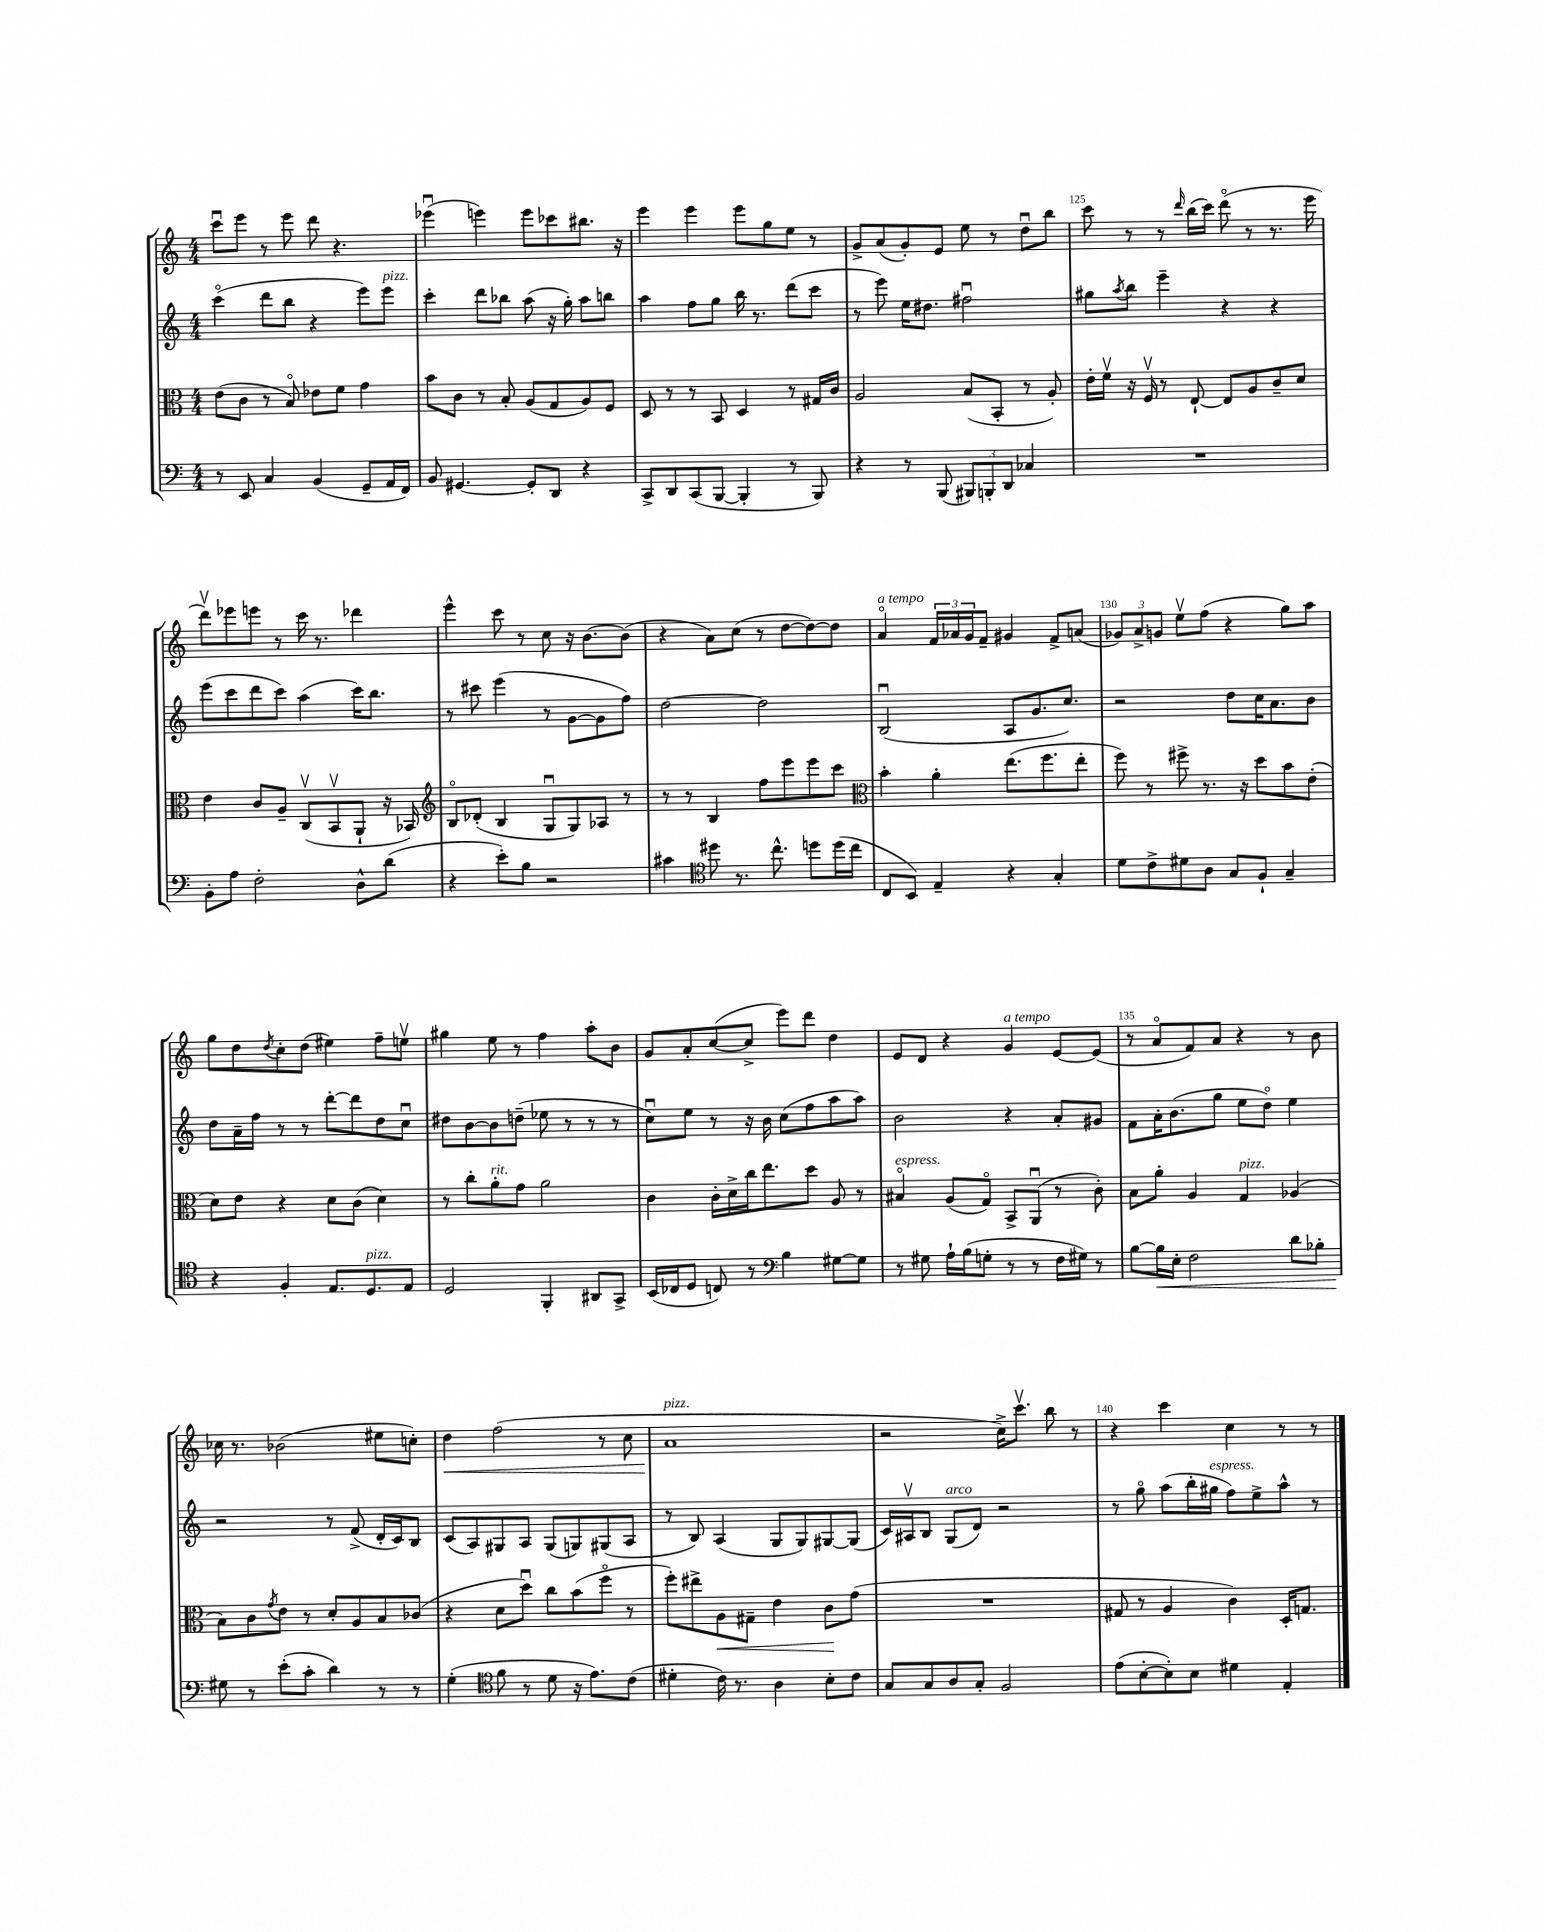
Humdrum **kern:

**kern	**kern	**kern	**kern
*staff4	*staff3	*staff2	*staff1
*clefF4	*clefC3	*clefG2	*clefG2
*k[]	*k[]	*k[]	*k[]
*M4/4	*M4/4	*M4/4	*M4/4
8r	(8e	(4ccco	8cccu
8EE	8c	.	8eee
4C	8r	8ddd	8r
.	8Bo)	8bb	8eee
(4BB	8e-	4r	8ddd
.	8f	.	4.r
8GG~	4g	8eee)	.
16AA	.	8eee	.
16FF)	.	.	.
=	=	=	=
8BB	8b	4ccc'	(4eee-u
[4.GG#	8c	.	.
.	8r	8ddd	4eee)
.	8B'	8bb-	.
8GG#']	(8A	(8aa	8eee
8DD	8G	16r	8ccc-
.	.	16gg')	.
4r	8A)	8aa	8.bb#
.	8F	8bb	.
.	.	.	16r
=	=	=	=
8CC^	8D	4aa	4eee
8DD	8r	.	.
(8CC	8r	8ff	4eee
[8BBB	8BB	8gg	.
4BBB']	4D	16bb	8eee
.	.	8.r	.
.	.	.	8gg
8r	8r	(8ddd	8ee
8BBB)	16G#	8ccc	8r
.	16c	.	.
=	=	=	=
4r	2A	8r	8g^
.	.	8eee)	(8a
8r	.	16ee	8g')
.	.	8.dd#	.
(8BBB	.	.	8e
12BBB#)	(8B	2ff#u	8ee
12BBB'	.	.	.
.	8BB'	.	8r
12DD	.	.	.
4C-	8r	.	8ddu
.	8A')	.	8bb
=	=	=	=
1r	16e'	8gg#	8ccc
.	16fv	.	.
.	.	8qaa	.
.	16r	8bb	8r
.	16Fv	.	.
.	8r	4eee~	8r
.	.	.	16qqddd
.	[8E`	.	(16bb
.	.	.	16ccc)
.	8E]	4r	(8dddo
.	8A	.	8r
.	8c~	4r	8.r
.	8d	.	.
.	.	.	16eee
=	=	=	=
8BB'	4e	(8eee	8dddv)
8A	.	8ccc	8eee-
2F'	8c	8ddd	8eee
.	8A~	8ccc)	8r
.	(8Cv	(4aa	16ccc
.	.	.	8.r
.	8BBv	.	.
8D^^	8AA`	16ccc)	4ddd-
.	.	8.bb	.
(8d	16r	.	.
.	16BB-)	.	.
=	=	=	=
*	*clefG2	*	*
4r	8Bo	8r	4eee^^
.	(8d-'	8ccc#	.
8e')	4B	(4eee	8ccc
8B	.	.	8r
2r	8Gu	8r	8cc
.	8G)	[8g	16r
.	.	.	[8.b
.	8A-	8g]	.
.	8r	8ff)	(8b]
=	=	=	=
4c#	8r	[2dd	4r
.	8r	.	.
*clefC4	*	*	*
8dd#	4B	.	8a)
8.r	.	.	(8cc
.	8ff	2dd]	8r
8.cc^^	.	.	.
.	8eee	.	[8dd
8dd	8eee	.	8dd_)
(16dd	8ccc	.	8dd]
16cc	.	.	.
=	=	=	=
*	*clefC3	*	*
8C	4b'	(2Bu	4ao
8BB)	.	.	.
4E~	4a'	.	24f
.	.	.	24a-
.	.	.	24g
.	.	.	8f~
4r	(8.ee	8A	4g#
.	.	8.g	.
.	8.ff	.	.
4G'	.	.	8f^
.	.	8.cc)	.
.	8ee'	.	(8a
=	=	=	=
8d	8ff)	2r	12g-)
.	.	.	12a^
8c^	8r	.	.
.	.	.	12g
8d#	8ff#^	.	8eev
8A	8.r	.	(8ff
8G	.	8dd	4r
.	16r	.	.
8F`	8dd	16cc	.
.	.	8.a	.
4G~	8b	.	8gg)
.	(8e'	8b	8aa
=	=	=	=
4r	8d)	8dd	8gg
.	8e	16a~	8dd
.	.	16ff	.
.	.	.	8qdd
4F'	4r	8r	8cc'
.	.	8r	(8dd
8.E	8d	[8ddd'	4ee#)
.	(8c	8ddd]	.
8.D	.	.	.
.	4d)	8dd	8ff~
8E	.	8ccu	8eev
=	=	=	=
2D	8r	8dd#	4gg#
.	8cc'	[8b	.
.	8a'	8b]	8ee
.	8g	(8dd~	8r
4FF'	2a	8ee-	4ff
.	.	8r	.
8AA#	.	8r	8aa'
8GG^	.	8r	8b
=	=	=	=
(16BB	4c	8ccu)	8g
16C-	.	.	.
8D	.	8ee	8a'
8C)	16c'	8r	([8cc
.	16d^	.	.
8r	16cc	16r	8cc^]
.	8.ee	16b	.
*clefF4	*	*	*
4B	.	(8cc	8eee)
.	8dd	8ff	8ddd
[8G#	8A	8aa	4dd
8G#]	8r	8aa)	.
=	=	=	=
8r	4B#o	2b	8e
8G#	.	.	8d
16A`	(8A	.	4r
(16B	.	.	.
8G'	8Go)	.	.
8r	8BB^	4r	4g
8r	(8AAu	.	.
16F	8r	8a'	[8e
16G#)	.	.	.
8r	8c')	8g#	(8e]
=	=	=	=
[8B	8B	8f	8r
16B]	8a'	16a'	8ao
16E'	.	(8.b	.
2F	4A	.	8f)
.	.	8gg	8a
.	4G	8ee	4r
.	.	8ddo)	.
8d	(4A-	4ee	8r
8B-'	.	.	8b
=	=	=	=
8G#	8B)	2r	16cc-
.	.	.	8.r
8r	8c	.	.
.	8qg	.	.
(8e'	8e	.	(2b-
8c'	8r	.	.
4d)	8d'	8r	.
.	8A	(8f^	.
8r	8B	16d'	8ee#
.	.	16c)	.
8r	(8c-	8B	8cc')
=	=	=	=
(4G'	4r	(8c	4dd
.	.	8A)	.
*clefC4	*	*	*
8f	8d	8G#	(2ff
8r	8ddu)	8A	.
8d	8cc	(8G#	.
16r	(8b	8G)	.
8.e)	.	.	.
.	8ffo	(8G#	8r
(8c	8r	8A	8cc
=	=	=	=
4d#'	8ff')	8r	1a
.	8ee#^	8B)	.
16c)	8A	(4A	.
8.r	.	.	.
.	8G#~	.	.
4A	4e	8G	.
.	.	8G)	.
8B'	8c	[8G#	.
8c	(8g	(8G#]	.
=	=	=	=
8G	1r	16c)	2r
.	.	16A#v	.
8G	.	8B	.
8A	.	(8G	.
8G'	.	8d)	.
2F	.	2r	16cc^)
.	.	.	8.cccv
.	.	.	8bb
.	.	.	8r
=	=	=	=
(8e	8G#	8r	4r
[8B'	8r	8ggo	.
8B'])	4A	(8aa	4ccc
8B	.	16bb'	.
.	.	16gg#	.
4d#	4c)	8ff)	4cc
.	.	8ee^	.
4E'	16D'	8aa^^	8r
.	8.G	.	.
.	.	8r	8r
==	==	==	==
*-	*-	*-	*-
